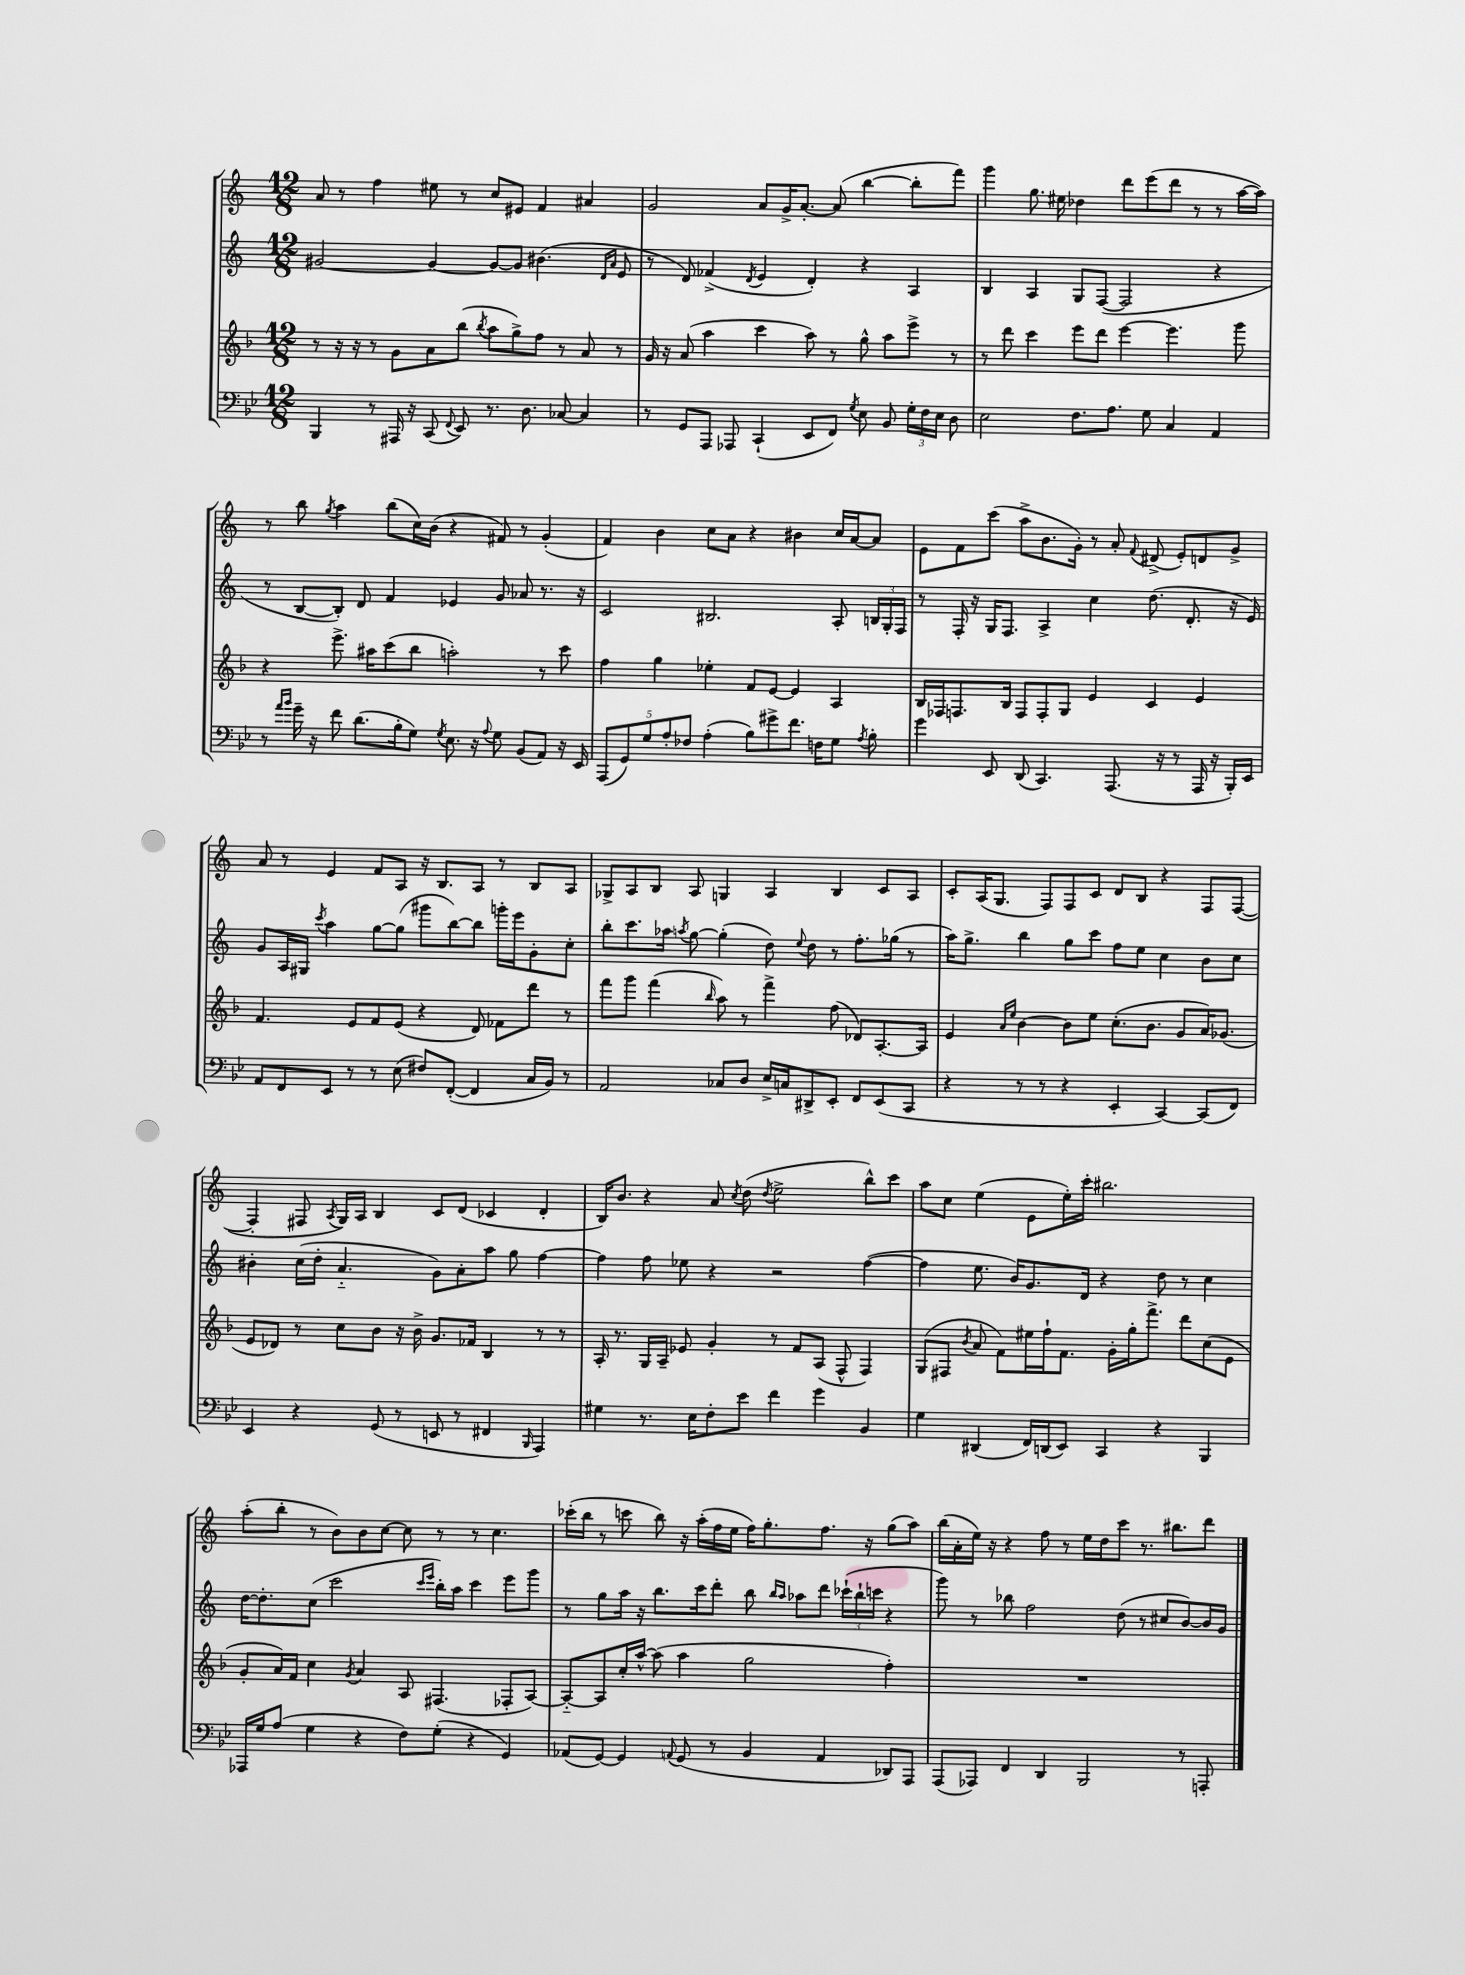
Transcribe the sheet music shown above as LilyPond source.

<<
\new StaffGroup <<
\new Staff = "s0" {
    \clef treble \key c \major \numericTimeSignature \time 12/8
    \autoBeamOff a'8 r8 f''4 eis''8 r8 c''8[ eis'8] f'4 ais'4 |
    g'2 a'8[ g'16-> a'8.]~-. a'8( b''4~ b''8[-. f'''8]) |
    g'''4 g''8. eis''16 des''4 d'''8[ e'''8( d'''8] r8 r8 a''16[~ a''16]) |
    r8 b''8 \acciaccatura { g''8 } a''4 b''8[( c''16) b'16]( r4 fis'8) r8 g'4-.( |
    f'4) b'4 c''8[ a'8] r4 bis'4 c''16[ a'16~ a'8] |
    e'8[ f'8 c'''8]( a''8[-> b'8. g'16]-.) r8 a'8-. \appoggiatura { f'8 } dis'8->( e'8[-.) d'8 g'8]-> |
    a'8 r8 e'4 f'8[ a8] r16 b8.[ a8] r8 b8[ a8] |
    ges8[-> a8 b8] a8 g4 a4 b4 c'8[ a8] |
    c'8[-. a16( g8.] f8[) f8 c'8] d'8[ b8] r4 f8[ f8]~( |
    f4-. fis8 \acciaccatura { a8 } g16[) a16] b4 c'8[ d'8]( ces'4 d'4-. |
    b16[) b'8.] r4 a'8 \acciaccatura { c''8 } d''8( \acciaccatura { d''8 } e''2-> b''8[-^) c'''8] |
    a''8[ c''8] e''4( e'8[ e''16-.) c'''16]-. bis''2. |
    a''8[-.( b''8]-. r8 b'8[) b'8 c''8]~ c''8 r8 r8 c''4. |
    ces'''16[-.( b''16] r8 c'''8 b''8) r16 a''16[-.( f''16 e''16] f''16[) g''8.-. f''8.] r16 g''8[( a''8]) |
    b''16[( a'16-. e''16]) r16 r4 f''8 r8 e''16[ d''16 c'''8] r8. bis''8.[ d'''8] \bar "|." |
}
\new Staff = "s1" {
    \clef treble \key c \major \numericTimeSignature \time 12/8
    \autoBeamOff gis'2~ gis'4~ gis'8[~ gis'8] bis'4.( \grace { d'16[ a'16] } e'8 |
    r8 d'8) fes'4->( \acciaccatura { d'8 } e'4 d'4-.) r4 a4 |
    b4 a4 g8[ f8]~( f2 r4 |
    r8 b8[~ b8]-.) d'8 f'4 ees'4 g'8 aes'8 r8. r16 |
    c'2 bis2. a8-. \tuplet 3/2 { b16[ g16-. f16] } |
    r8 f16-. r16 g16[ f8.] a4-> c''4 d''8.( d'8.-. r16 e'16) |
    g'8[ a16 gis16] \acciaccatura { c'''8 } a''4 g''8[~ g''8]( gis'''8[ b''8~) b''8] g'''16[-. e'''16 g'8-. c''8]-. |
    b''8[-. c'''8. aes''16] \acciaccatura { a''8 } g''8~ g''4-.( d''8) \appoggiatura { e''8 } d''8 r8 f''8.[-. ges''16]( r8 |
    a''16[) g''8.]-> b''4 g''8[ c'''8] f''8[ e''8] c''4 b'8[ c''8] |
    bis'4-. c''16[( d''16]-. a'4.-_ g'8[) a'8-. a''8] g''8 f''4~ |
    f''4 f''8 ees''8 r4 r2 f''4~( |
    f''4 e''8. b'16[) g'8. d'16] r4 d''8 r8 c''4 |
    d''16[~ d''8.-. c''8]( c'''2 \grace { c'''16[ e'''16] } b''16[-.) a''16] c'''4 e'''8[ g'''8] |
    r8 g''8[ a''16] r16 b''8.[ c'''16 d'''8]-. b''8 \grace { b''16[ a''16] } aes''8[ d'''8] \tuplet 3/2 { ces'''16[-!( b''16-! c'''16] } r4 |
    g'''8) r8 bes''8 f''2 d''8( r8 cis''8[ b'8~) b'16 g'16] \bar "|." |
}
\new Staff = "s2" {
    \clef treble \key f \major \numericTimeSignature \time 12/8
    \autoBeamOff r8 r16 r16 r8 g'8[ a'8 bes''8]( \acciaccatura { bes''8 } a''8[ g''8->) f''8] r8 a'8 r8 |
    g'16 r16 a'8( a''4 c'''4 a''8) r8 g''8-^ a''8[ e'''8]-> r8 |
    r8 d'''8 c'''4 e'''8[ d'''8] e'''4~ e'''4. g'''8 |
    r4 e'''8.-> ais''16[ c'''8( bes''8] a''2-.) r8 c'''8 |
    f''4 g''4 ees''4-. f'8[ e'8]~ e'4 a4 |
    bes16[ fes16 f8. bes16] f8[ f8-. g8] e'4 c'4 e'4 |
    f'4. e'8[ f'8 e'8]( r4 d'8) fes'8[ d'''8] r8 |
    f'''8[ g'''8] f'''4( \grace { bes''16 } a''8) r8 f'''4-> f''8( des'8[) a8.~-. a16] |
    e'4 \grace { a'16[ e''16] } bes'4~ bes'8[ e''8] c''8.[-.( bes'8.] g'8[ a'16) ges'8.]( |
    e'8[ des'8]) r8 c''8[ bes'8] r16 bes'16-> g'8.[ fes'16] bes4 r8 r8 |
    a16-. r8. g16[ a16]-- ees'8 g'4-. r8 f'8[ a8]( f8-^ f4) |
    g8[( fis8] \acciaccatura { bes'8 } a'8 f'8[) eis''16 f''16-! f'8.] g'16[-. g''16-. f'''8.]-> d'''8[ c''8( e'8] |
    g'8[-. a'16) f'16] c''4 \acciaccatura { g'8 } a'4 a8 fis4.( fes8[-. a8]~) |
    a8[~-_ a8 c''16-. a''16]~-^ a''8( a''4 g''2 f''4-.) |
    R1. \bar "|." |
}
\new Staff = "s3" {
    \clef bass \key bes \major \numericTimeSignature \time 12/8
    \autoBeamOff bes,,4 r8 ais,,16 r16 c,8( \appoggiatura { f,8 } ees,8) r8. d8. ces8~ ces4 |
    r8 g,8[ a,,8] aes,,8 c,4-!( ees,8[ f,8]) \acciaccatura { g8 } ees8 bes,8 \tuplet 3/2 { g16[-. f16 ees16] } d8 |
    ees2 f8.[ a8.] g8 c4 a,4 |
    r8 \grace { a'16[ bes'16] } g'16-- r16 f'8 d'8.[( bes16-. g8]) \acciaccatura { g8 } ees8. r16 \appoggiatura { a8 } g8 bes,8[( a,8]) r16 ees,16 |
    \tuplet 5/4 { a,,8[( g,8) g8 a8-. fes8] } a4-.( bes8[) gis'8-> f'8.] f16[ g8] \acciaccatura { a8 } bes8-. |
    g'4 ees,8 d,8( c,4.) a,,8.( r16 r8 a,,16 r16 bes,,16[-.) ees,16] |
    a,8[ f,8 ees,8] r8 r8 ees8( fis8[) f,8]~-.( f,4 c16[ bes,16]) r8 |
    a,2 ces8[ d8] ees16[-> c16 dis,8-> ees,8]-. f,8[ ees,8( c,8] |
    r4 r8 r8 r4 ees,4-. c,4~) c,8[( f,8]) |
    ees,4 r4 g,8( r8 e,8 r8 fis,4 \grace { bes,,16 } a,,4) |
    gis4 r8. ees16[ f8-. ees'8] f'4 g'4 bes,4 |
    g4 dis,4( f,16[) d,16( ees,8]) c,4 r4 bes,,4 |
    aes,,16[ g16 a8]( g4 r4 f8[) g8]-.( r4 g,4) |
    aes,8[( g,8]~) g,4 \appoggiatura { a,8 } g,8( r8 bes,4 a,4 des,8[) a,,8] |
    a,,8[( aes,,8]) f,4 d,4 bes,,2 r8 a,,8-. \bar "|." |
}
>>
>>
\layout { \context { \Score \remove "Bar_number_engraver" } }
